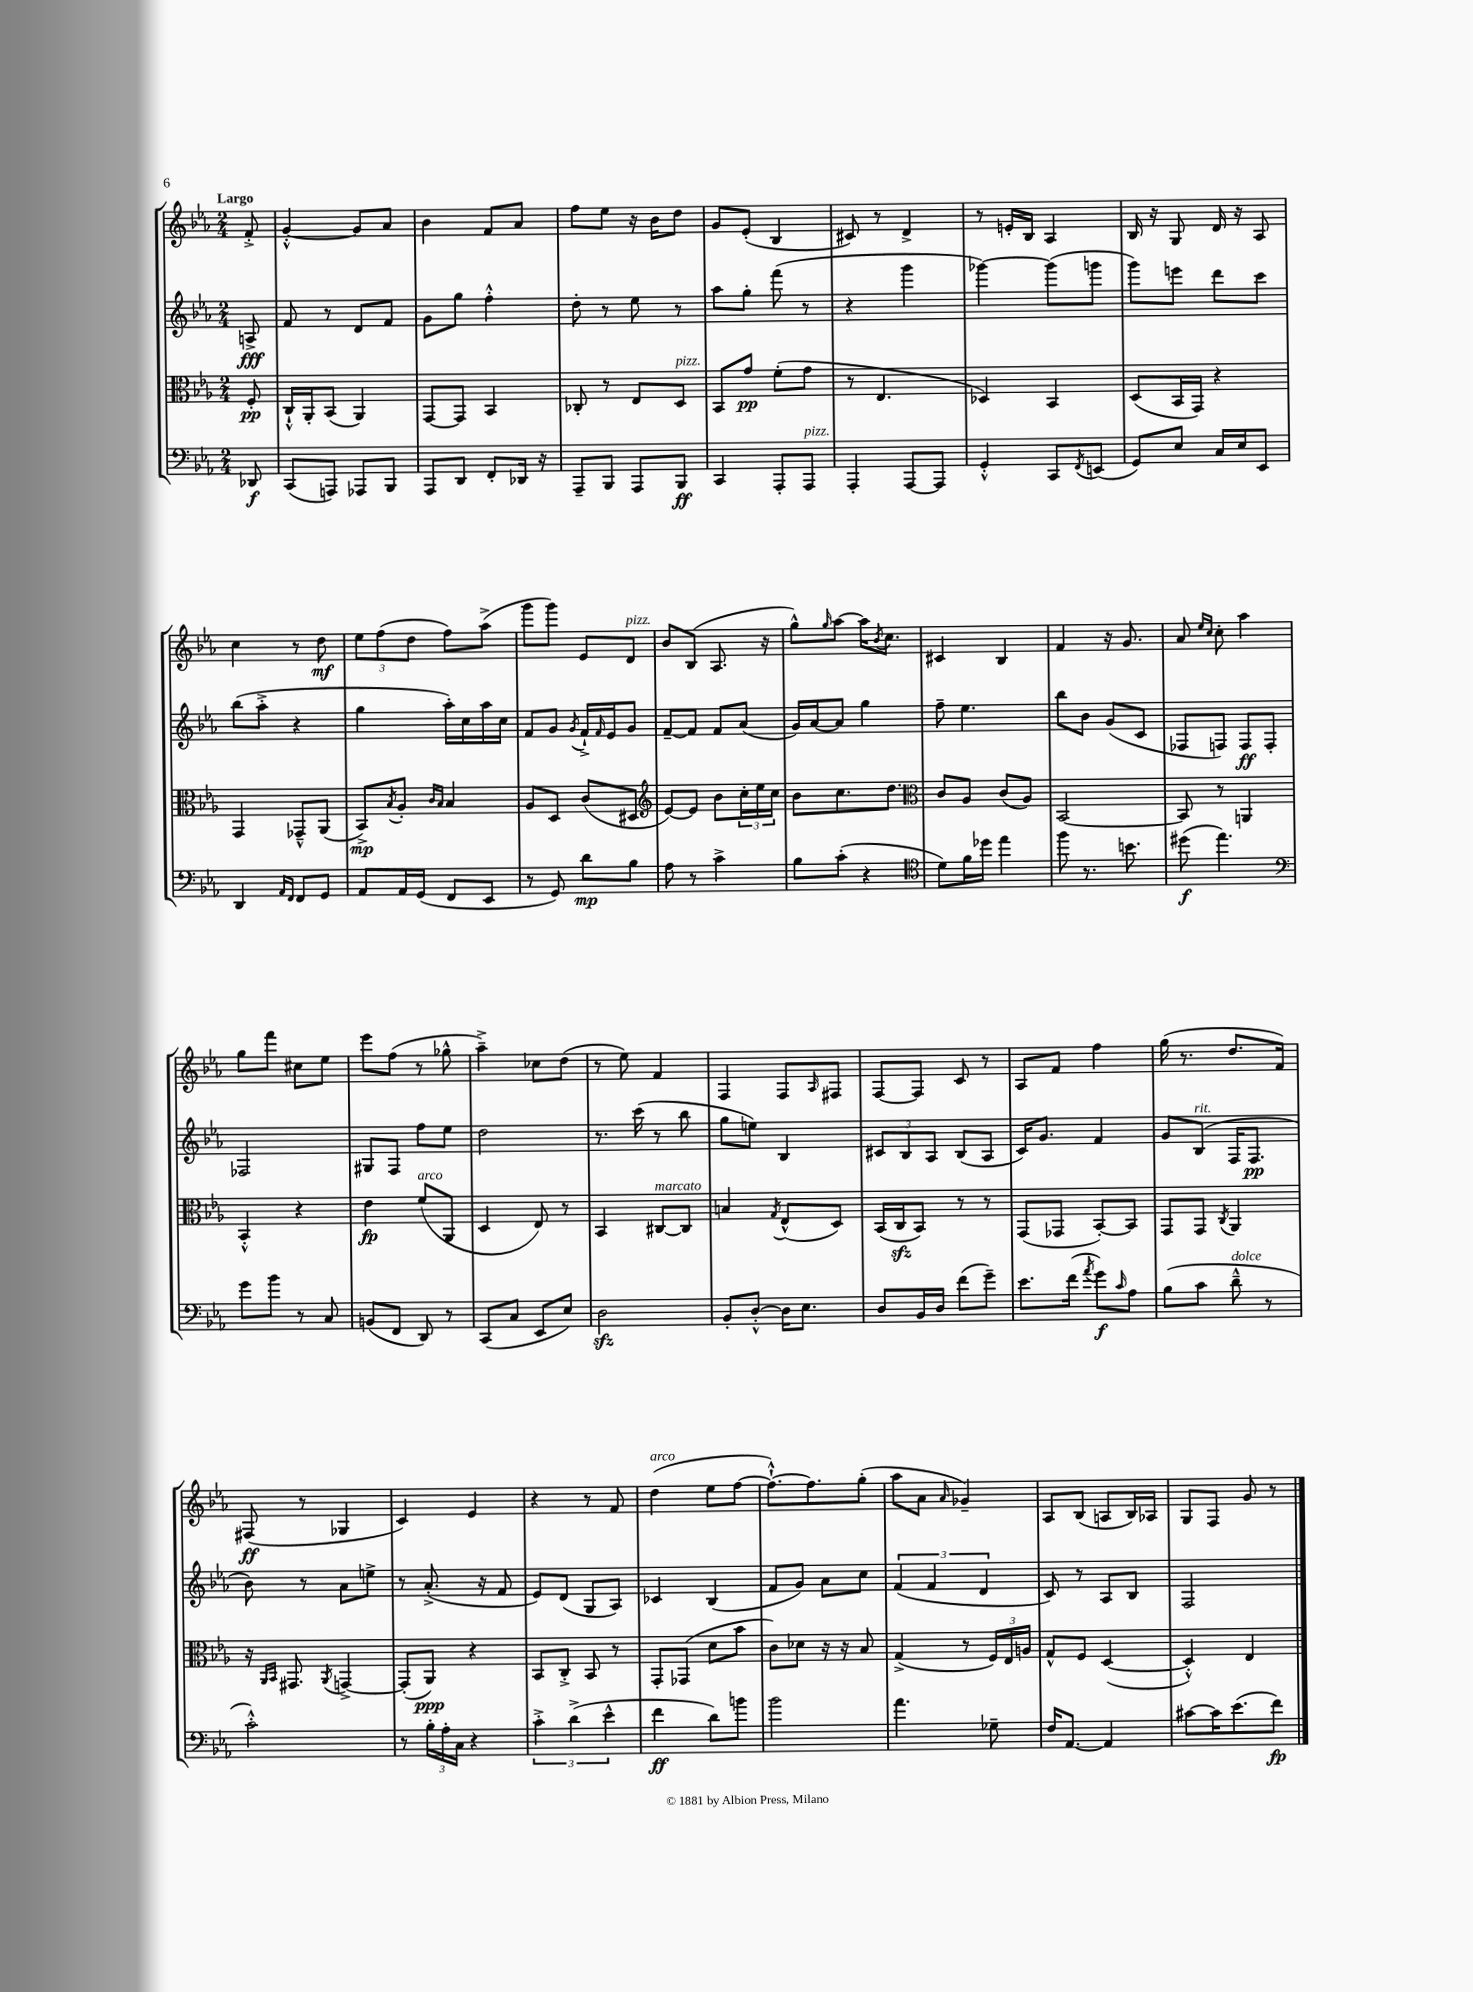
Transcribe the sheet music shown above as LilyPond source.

<<
\new StaffGroup <<
\new Staff = "s0" {
    \clef treble \key ees \major \numericTimeSignature \time 2/4 \partial 8 \tempo "Largo"
    f'8-.-> |
    g'4~-.-^ g'8 aes'8 |
    bes'4 f'8 aes'8 |
    f''8 ees''8 r16 bes'16 d''8 |
    g'8 ees'8-.( bes4 |
    cis'8) r8 d'4-> |
    r8 e'16-. bes16 aes4 |
    bes16 r16 g8 d'16 r16 aes8 |
    c''4 r8 d''8\mf |
    \tuplet 3/2 { ees''8 f''8( d''8 } f''8) aes''8->( |
    g'''8 g'''8) ees'8 d'8^\markup { \italic "pizz." } |
    bes'8 bes8( aes8. r16 |
    g''8-^) \grace { g''16 } aes''8~ aes''16 \acciaccatura { bes'8 } c''8. |
    cis'4 bes4 |
    f'4 r16 g'8. |
    aes'8 \grace { ees''16 c''16 } c''8-. aes''4 |
    g''8 f'''8 cis''8 ees''8 |
    ees'''8 f''8( r8 ges''8-^ |
    aes''4--->) ces''8 d''8( |
    r8 ees''8) f'4 |
    f4 f8 \grace { aes16 } fis8 |
    f8~ f8 c'8 r8 |
    aes8 f'8 f''4 |
    g''16( r8. d''8. f'16) |
    fis8\ff( r8 ges4 |
    c'4) ees'4 |
    r4 r8 f'8 |
    d''4^\markup { \italic "arco" }( ees''8 f''8~ |
    f''8.~-!-^) f''8. g''8-.( |
    aes''8 aes'8 \grace { aes'16 } ges'4--) |
    aes8 bes8( a8 bes16) aes16 |
    g8 f8 g'8 r8 \bar "|." |
}
\new Staff = "s1" {
    \clef treble \key ees \major \numericTimeSignature \time 2/4 \partial 8
    a8->\fff |
    f'8 r8 d'8 f'8 |
    g'8 g''8 f''4-.-^ |
    d''8-. r8 ees''8 r8 |
    aes''8 g''8-. f'''8( r8 |
    r4 g'''4 |
    ges'''4~) ges'''8( g'''8 |
    g'''8) e'''8 d'''8 c'''8 |
    bes''8( aes''8-.-> r4 |
    g''4 aes''16-.) c''16 aes''16 c''16 |
    f'8 g'8 \acciaccatura { g'8 } f'16-!-> \grace { f'16 } ees'16 g'8 |
    f'8~-- f'8 f'8 aes'8( |
    g'16) aes'16~ aes'8 g''4 |
    f''8-- ees''4. |
    bes''8 bes'8 g'8( c'8 |
    fes8 f8) f8\ff f8-. |
    fes2 |
    gis8 f8 f''8 ees''8 |
    d''2 |
    r8. c'''16( r8 bes''8 |
    g''8 e''8) bes4 |
    \tuplet 3/2 { cis'8 bes8 aes8 } bes8( aes8 |
    c'16) g'8. f'4 |
    g'8 bes8^\markup { \italic "rit." }( f16 f8.\pp |
    bes'8) r8 aes'8 e''8-> |
    r8 aes'8.-.->( r16 f'8 |
    ees'8) d'8( g8 aes8) |
    ces'4 bes4( |
    f'8 g'8) aes'8 c''8 |
    \tuplet 3/2 { f'4( f'4 d'4 } |
    c'8) r8 aes8 bes8 |
    f2 \bar "|." |
}
\new Staff = "s2" {
    \clef alto \key ees \major \numericTimeSignature \time 2/4 \partial 8
    f8-.\pp |
    c16-!-^ aes,16-. bes,8( aes,4) |
    g,8~ g,8 bes,4 |
    ces8-. r8 ees8 d8^\markup { \italic "pizz." } |
    bes,8 g'8\pp f'8-.( g'8 |
    r8 ees4. |
    des4) bes,4 |
    d8( bes,16 g,16) r4 |
    g,4 ges,8---^ aes,8( |
    bes,8->\mp) \acciaccatura { bes8 } aes8-. \grace { c'16 bes16 } bes4 |
    aes8 d8 c'8( dis8 |
    \clef treble ees'8~) ees'8 bes'8 \tuplet 3/2 { c''16-. ees''16 c''16 } |
    bes'8 c''8. d''8. |
    \clef alto c'8 aes8 c'8( aes8) |
    bes,2~ |
    bes,8 r8 a,4 |
    bes,4-.-^ r4 |
    ees'4\fp f'8^\markup { \italic "arco" }( aes,8 |
    d4 ees8) r8 |
    bes,4 cis8~^\markup { \italic "marcato" } cis8 |
    b4 \acciaccatura { g8 } ees8-^( d8) |
    bes,16( c16\sfz bes,8) r8 r8 |
    g,8( ges,8 bes,8~-.) bes,8 |
    g,8 g,8 \acciaccatura { c8 } aes,4 |
    r16 \grace { aes,16 bes,16 } gis,8. \acciaccatura { aes,8 } g,4~-> |
    g,8-.( aes,8\ppp) r4 |
    bes,8 c8-.-> bes,8 r8 |
    g,8-. ges,8( d'8 bes'8 |
    c'8) des'8 r16 r16 bes8 |
    g4->( r8 \tuplet 3/2 { f16) ees16 a16 } |
    g8-^ f8 d4~( |
    d4-.-^) ees4 \bar "|." |
}
\new Staff = "s3" {
    \clef bass \key ees \major \numericTimeSignature \time 2/4 \partial 8
    des,8\f |
    c,8( a,,8) aes,,8 bes,,8 |
    aes,,8 d,8 f,8-. des,16 r16 |
    aes,,8-- bes,,8 aes,,8 bes,,8\ff |
    c,4 aes,,8-. aes,,8^\markup { \italic "pizz." } |
    aes,,4-. aes,,8~ aes,,8 |
    g,4-.-^ c,8 \acciaccatura { f,8 } e,8( |
    g,8) ees8 c16 ees16 ees,8 |
    d,4 \grace { aes,16 f,16 } f,8 g,8 |
    aes,8 aes,16 g,16( f,8 ees,8 |
    r8 g,8) d'8\mp bes8 |
    aes8 r8 c'4-> |
    bes8 c'8-.( r4 |
    \clef tenor d'8) f'16 des''16 ees''4 |
    f''8 r8. b'8. |
    dis''8\f( ees''4.) |
    \clef bass g'8 bes'8 r8 c8 |
    b,8( f,8 d,8) r8 |
    c,8( c8 ees,8 ees8) |
    d2\sfz |
    bes,8-. d8~-.-^ d16 ees8. |
    d8 bes,16 d16 f'8( g'8--) |
    ees'8. f'16( \acciaccatura { aes'8 } g'8\f) \grace { c'16 } aes8 |
    bes8( c'8 d'8---^^\markup { \italic "dolce" } r8 |
    c'2-.-^) |
    r8 \tuplet 3/2 { bes16-. aes16-. c16 } r4 |
    \tuplet 3/2 { c'4-.-> d'4->( ees'4-^ } |
    f'4\ff d'8) b'8 |
    bes'2 |
    aes'4. ges8-- |
    f16 aes,8.~ aes,4 |
    cis'8~ cis'16 ees'8.( f'8\fp) \bar "|." |
}
>>
>>
\layout { \context { \Score \remove "Bar_number_engraver" } }
